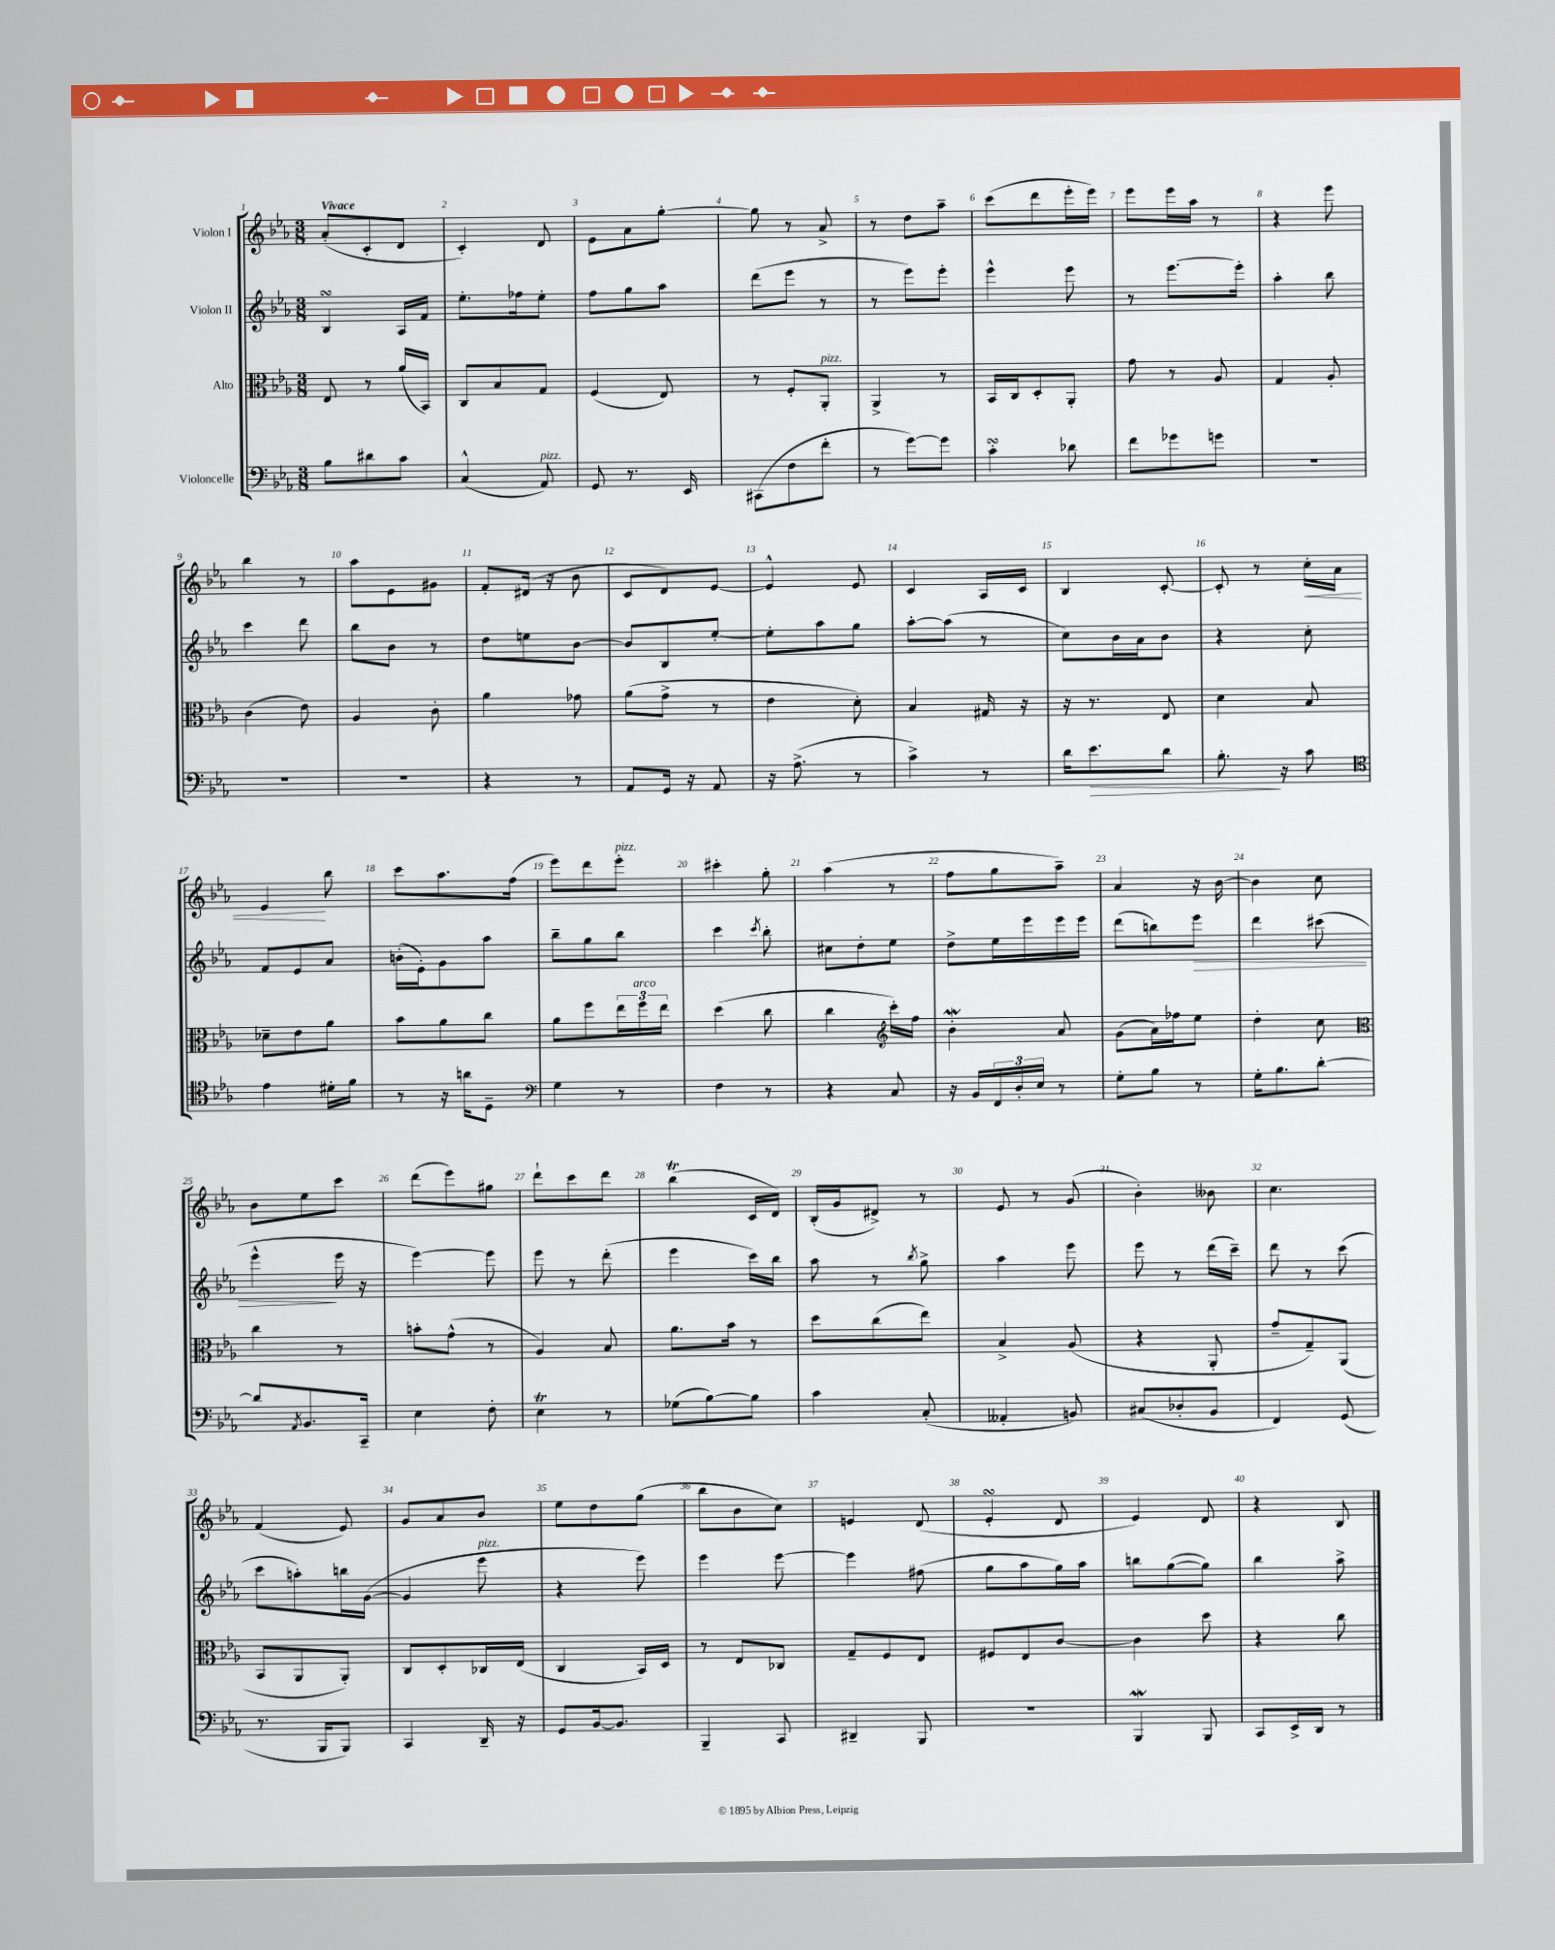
<<
\new StaffGroup <<
\new Staff = "s0" \with { instrumentName = "Violon I" } {
    \clef treble \key ees \major \numericTimeSignature \time 3/8 \tempo "Vivace"
    aes'8-.( c'8-. d'8 |
    c'4-.) d'8 |
    ees'8 aes'8 g''8~-. |
    g''8 r8 aes'8-> |
    r8 d''8 aes''8-- |
    c'''8( d'''8 ees'''16-. ees'''16) |
    ees'''8 ees'''16 aes''16 r8 |
    r4 ees'''8 |
    bes''4 r8 |
    aes''8 ees'8 gis'8 |
    f'8-. dis'16( r16 bes'8 |
    c'8 d'8) ees'8~ |
    ees'4-^ ees'8 |
    c'4 aes16 c'16 |
    bes4 c'8~-. |
    c'8-. r8 c''16-.\< aes'16 |
    ees'4\! bes''8 |
    c'''8 aes''8. f''16( |
    ees'''8) d'''8 ees'''8-.^\markup { \italic "pizz." } |
    cis'''4-. g''8-. |
    aes''4( r8 |
    f''8 g''8 aes''8--) |
    aes'4 r16 bes'16~ |
    bes'4 c''8 |
    bes'8 ees''8 c'''8 |
    d'''8( ees'''8) gis''8 |
    d'''8-! c'''8 d'''8 |
    bes''4\trill( c'16 d'16) |
    bes16-.( g'16 dis'8->) r8 |
    ees'8 r8 g'8( |
    bes'4-.) beses'8 |
    c''4. |
    f'4( ees'8) |
    g'8 aes'8 bes'8 |
    ees''8 d''8 g''8( |
    bes''8 bes'8 c''8) |
    e'4 d'8( |
    ees'4-.\turn d'8 |
    ees'4) d'8 |
    r4 bes8 \bar "|." |
}
\new Staff = "s1" \with { instrumentName = "Violon II" } {
    \clef treble \key ees \major \numericTimeSignature \time 3/8
    bes4\turn aes16 f'16 |
    ees''8.-. fes''16 ees''8-. |
    f''8 g''8 aes''8 |
    d'''8( ees'''8 r8 |
    r8 ees'''8) ees'''8-. |
    ees'''4-^ ees'''8 |
    r8 ees'''8.~ ees'''16-. |
    aes''4-. bes''8 |
    c'''4 d'''8 |
    bes''8 bes'8 r8 |
    d''8 e''8 bes'8~ |
    bes'8 bes8 ees''8~-. |
    ees''8-. aes''8 g''8 |
    aes''8~-. aes''8( r8 |
    c''8) bes'16 aes'16 bes'8 |
    r4 c''8-. |
    f'8 ees'8 aes'8 |
    b'16-.( ees'16-.) g'8 aes''8 |
    bes''8-- g''8 bes''8 |
    c'''4 \acciaccatura { c'''8 } bes''8-. |
    cis''8 d''8-. ees''8 |
    d''8-> ees''16 ees'''16 ees'''16 ees'''16 |
    d'''8( b''8) ees'''8\> |
    d'''4 cis'''8( |
    ees'''4-^\! ees'''16 r16 |
    ees'''4~) ees'''8 |
    ees'''8 r8 d'''8-.( |
    ees'''4 c'''16) bes''16 |
    aes''8 r8 \acciaccatura { bes''8 } g''8-> |
    aes''4 ees'''8 |
    ees'''8 r8 d'''16( c'''16--) |
    d'''8 r8 c'''8( |
    c'''8 a''8-.) b''16 g'16~( |
    g'4 ees'''8^\markup { \italic "pizz." } |
    r4 ees'''8) |
    ees'''4 ees'''8~ |
    ees'''4 fis''8( |
    g''8 aes''8 g''16) aes''16 |
    b''8 g''8~( g''8) |
    bes''4 aes''8-> \bar "|." |
}
\new Staff = "s2" \with { instrumentName = "Alto" } {
    \clef alto \key ees \major \numericTimeSignature \time 3/8
    ees8 r8 aes'16( bes,16) |
    c8 bes8 g8 |
    f4( ees8) |
    r8 f8-. aes,8-.^\markup { \italic "pizz." } |
    aes,4-> r8 |
    bes,16 c16 d8-. aes,8-. |
    g'8 r8 aes8 |
    g4 aes8-. |
    c'4( ees'8) |
    aes4 c'8-. |
    aes'4 ges'8 |
    aes'8( g'8-> r8 |
    ees'4 d'8-.) |
    bes4 gis16 r16 |
    r16 r8. ees8 |
    d'4 bes8 |
    des'8-- ees'8 aes'8 |
    bes'8 aes'8 c''8 |
    aes'8 f''8 \tuplet 3/2 { ees''16 f''16^\markup { \italic "arco" } ees''16 } |
    d''4( c''8 |
    c''4 \clef treble c'''16-.) f''16 |
    bes'4-.\mordent aes'8 |
    g'8( aes'16) fes''16 ees''8 |
    d''4-. c''8 |
    \clef alto c''4 r8 |
    b'8-. g'8-^( r8 |
    aes4) bes8 |
    aes'8. bes'16 r8 |
    d''8 c''8( ees''8) |
    bes4-> aes8( |
    r4 aes,8-. |
    g'8-- g8--) aes,8( |
    bes,8 aes,8 aes,8-.) |
    c8 d8-. ces16 ees16( |
    c4 bes,16) d16 |
    r8 ees8 ces8 |
    g8-- f8 ees8 |
    fis8 ees8 c'8~ |
    c'4 d''8 |
    r4 c''8 \bar "|." |
}
\new Staff = "s3" \with { instrumentName = "Violoncelle" } {
    \clef bass \key ees \major \numericTimeSignature \time 3/8
    bes8 dis'8 c'8 |
    c4-^( aes,8^\markup { \italic "pizz." }) |
    g,8 r8. ees,16 |
    cis,8( f8 f'8-. |
    r8 g'8~) g'8 |
    c'4-.\turn des'8 |
    f'8 ges'8 g'8 |
    R4. |
    R4. |
    R4. |
    r4 r8 |
    aes,8 g,16 r16 aes,8 |
    r16 aes8.->( r8 |
    c'4->) r8 |
    d'16 ees'8.\> d'8 |
    bes8.-.\! r16 c'8 |
    \clef tenor ees'4 dis'16-. f'16 |
    r8 r16 a'16 d8-- |
    \clef bass g4 r8 |
    f4 r8 |
    r4 c8 |
    r16 bes,16 \tuplet 3/2 { f,16 d16-. ees16 } r8 |
    g8-. bes8 r8 |
    g16-. bes8. d'8~-. |
    d'8 \acciaccatura { aes,8 } bes,8. c,16-- |
    ees4 f8-. |
    ees4\trill r8 |
    ges8( bes8~) bes8 |
    c'4 c8-.( |
    aeses,4-. b,8) |
    cis8( des8-. bes,8 |
    f,4) g,8( |
    r8. bes,,16 bes,,8) |
    c,4 d,16-- r16 |
    g,8 bes,16~ bes,8. |
    bes,,4-- c,8 |
    dis,4-- bes,,8 |
    r4. |
    bes,,4\mordent bes,,8 |
    c,8 ees,16-> d,16 r8 \bar "|." |
}
>>
>>
\layout { \context { \Score \override BarNumber.break-visibility = ##(#f #t #t) barNumberVisibility = #all-bar-numbers-visible } }
